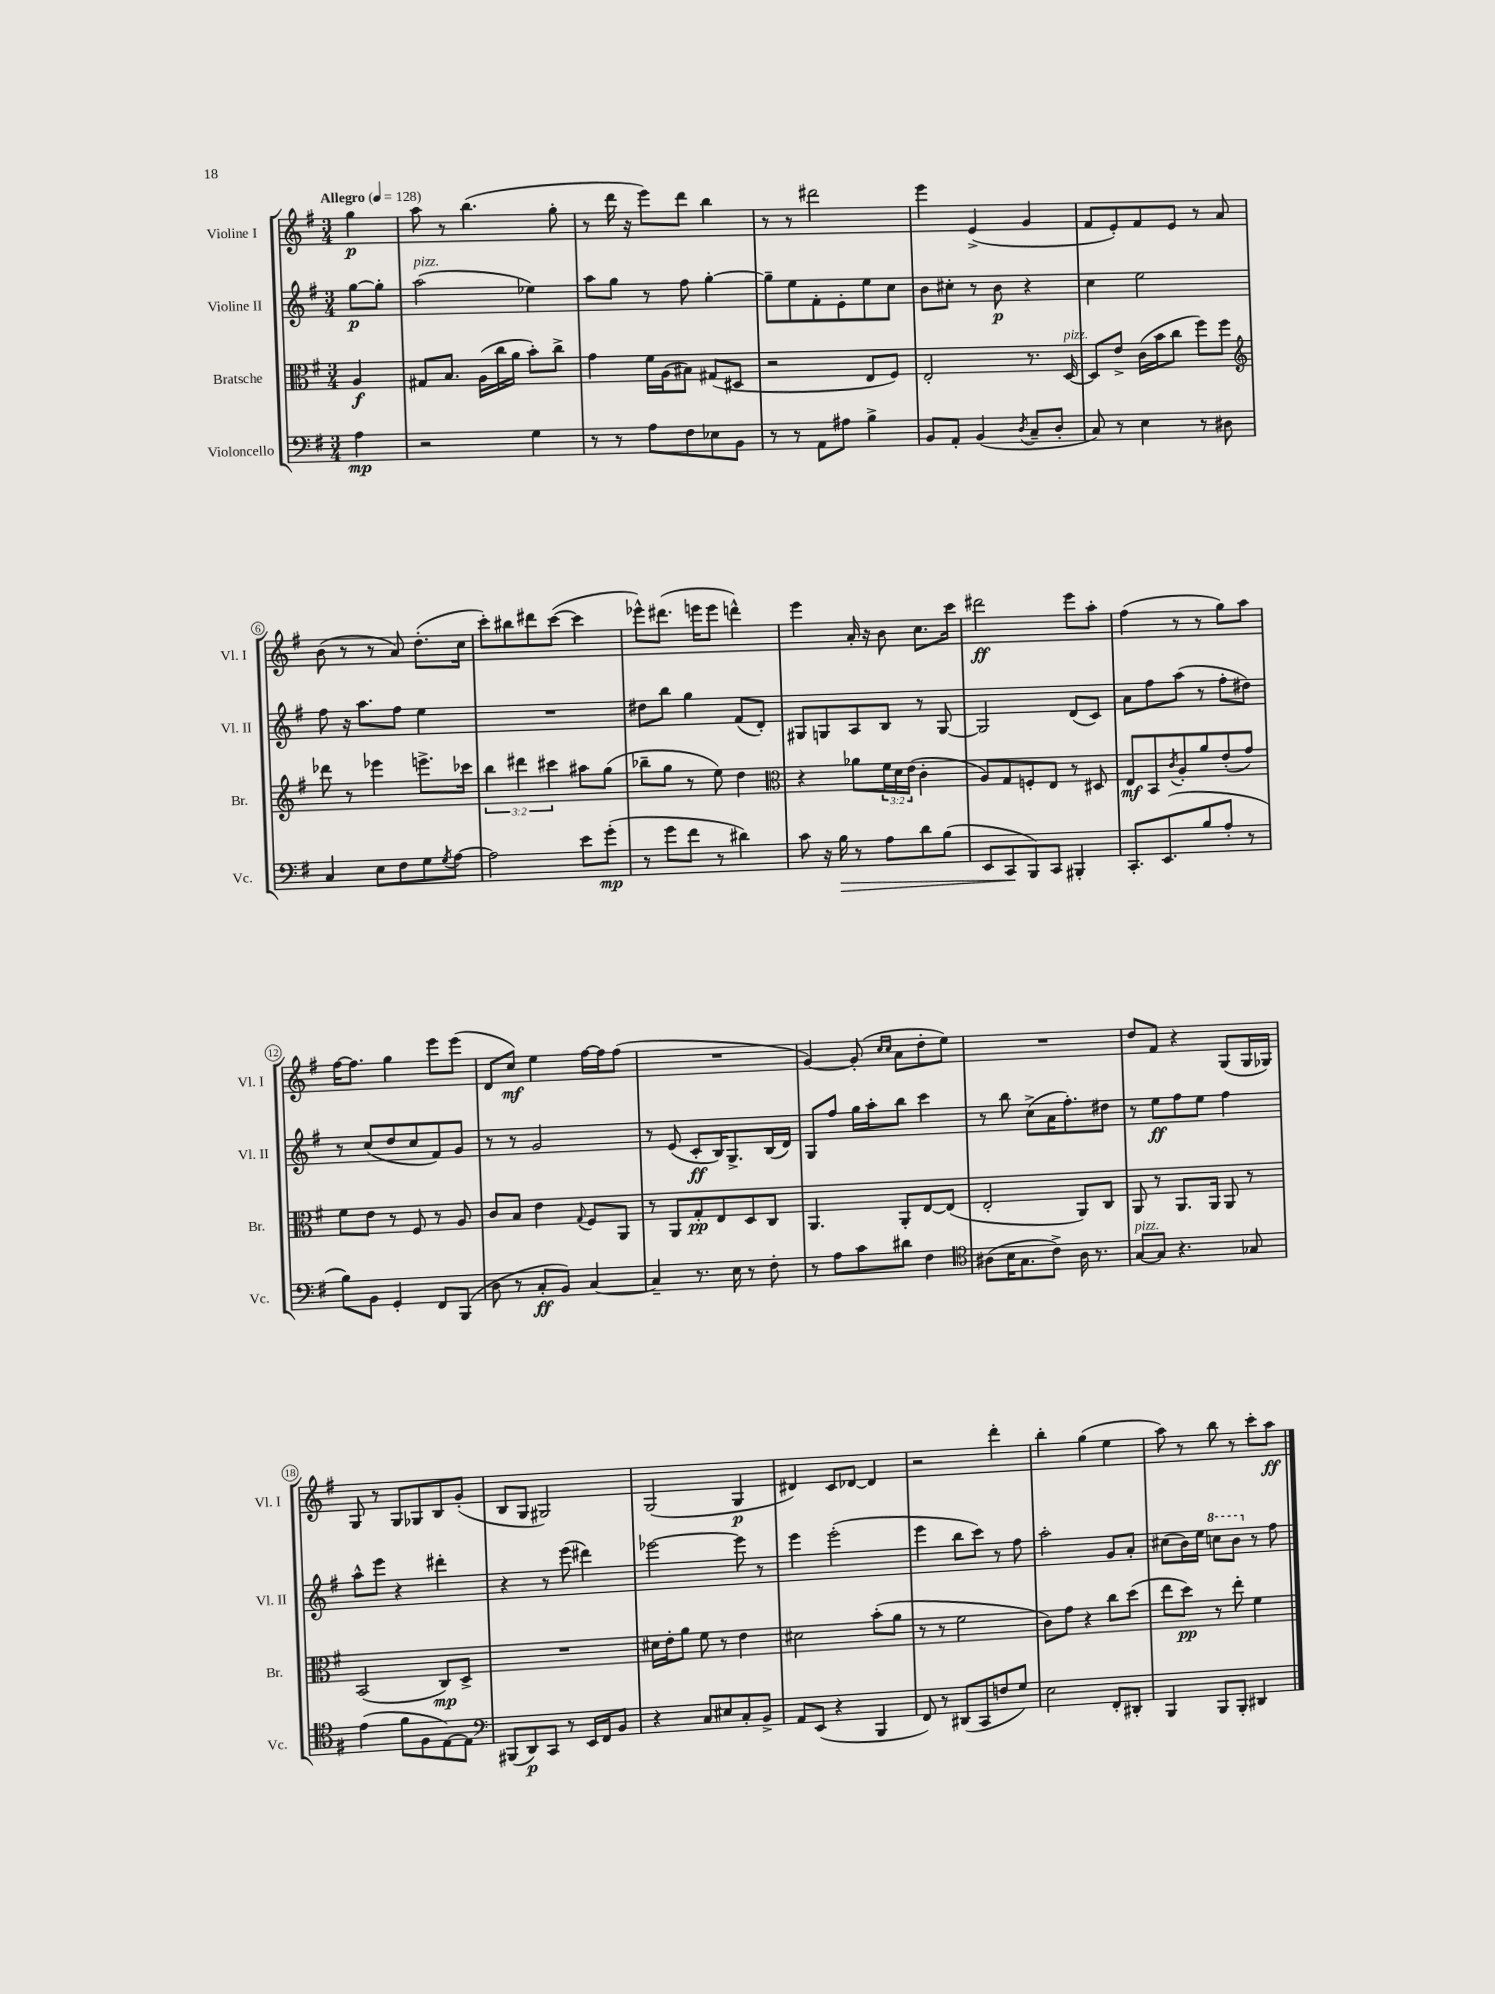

**kern	**dynam	**kern	**dynam	**kern	**dynam	**kern	**dynam
*part4	*part4	*part3	*part3	*part2	*part2	*part1	*part1
*staff4	*staff4	*staff3	*staff3	*staff2	*staff2	*staff1	*staff1
*I"Violoncello	*	*I"Bratsche	*	*I"Violine II	*	*I"Violine I	*
*I'Vc.	*	*I'Br.	*	*I'Vl. II	*	*I'Vl. I	*
*clefF4	*	*clefC3	*	*clefG2	*	*clefG2	*
*k[f#]	*	*k[f#]	*	*k[f#]	*	*k[f#]	*
*M3/4	*	*M3/4	*	*M3/4	*	*M3/4	*
*MM128	*	*MM128	*	*MM128	*	*MM128	*
=	=	=	=	=	=	=	=
!	!	!	!	!	!	!LO:TX:a:B:t=Allegro	!
4A\	mp	4A/	f	[8gg\L	p	4gg\	p
.	.	.	.	8gg'\J]	.	.	.
=1	=1	=1	=1	=1	=1	=1	=1
!	!	!	!	!LO:TX:a:i:t=pizz.	!	!	!
2r	.	8G#X/L	.	(2aa\	.	8aa\	.
.	.	8.B/J	.	.	.	8r	.
.	.	.	.	.	.	(4.bb\	.
.	.	(16A\LL	.	.	.	.	.
.	.	16cc\	.	.	.	.	.
.	.	16a\JJ	.	.	.	.	.
4G\	.	8b'\L)	.	4ee-X\)	.	.	.
.	.	8cc^\J	.	.	.	8gg'\	.
=2	=2	=2	=2	=2	=2	=2	=2
8r	.	4g\	.	8aa\L	.	8r	.
8r	.	.	.	8gg\J	.	16ddd\	.
.	.	.	.	.	.	16r	.
8A\L	.	16f#\LL	.	8r	.	8eee\L)	.
.	.	(16A\J	.	.	.	.	.
8F#\	.	8B#X\J)	.	8ff#\	.	8ddd\J	.
8E-X\	.	(8G#X/L	.	[4gg'\	.	4bb\	.
8BB\J	.	8D#X/J	.	.	.	.	.
=3	=3	=3	=3	=3	=3	=3	=3
8r	.	2r	.	8gg~\L]	.	8r	.
8r	.	.	.	8ee\	.	8r	.
8AA\L	.	.	.	8f#'\	.	2ddd#X\	.
8A#X\J	.	.	.	8e'\	.	.	.
4B^\	.	8E/L	.	8ee\	.	.	.
.	.	8F#/J)	.	8cc\J	.	.	.
=4	=4	=4	=4	=4	=4	=4	=4
8BB/L	.	2E'/	.	8b\L	.	4eee\	.
8AA'/J	.	.	.	8cc#X'\J	.	.	.
(4BB/	.	.	.	8r	.	(4e^/	.
.	.	.	.	8b\	p	.	.
8qD/	.	.	.	.	.	.	.
8C~/L	.	8.r	.	4r	.	4g/	.
8D'/J	.	.	.	.	.	.	.
!	!	!LO:TX:a:i:t=pizz.	!	!	!	!	!
.	.	[16D/	.	.	.	.	.
=5	=5	=5	=5	=5	=5	=5	=5
8C/)	.	8D/L]	.	4cc\	.	8f#/L	.
8r	.	8e^/J	.	.	.	8e'/)	.
4E\	.	(16c\LL	.	2ee\	.	8f#/	.
.	.	16b\J	.	.	.	.	.
.	.	8cc\J	.	.	.	8e/J	.
8r	.	8ff#\L)	.	.	.	8r	.
8D#X\	.	8ff#\J	.	.	.	8a/	.
!!LO:LB:g=z
=6	=6	=6	=6	=6	=6	=6	=6
*	*	*clefG2	*	*	*	*	*
4C/	.	8ddd-X\	.	8ff#\	.	(8b\	.
.	.	8r	.	16r	.	8r	.
.	.	.	.	8.aa\L	.	.	.
8E\L	.	4eee-X\	.	.	.	8r	.
8F#\	.	.	.	8ff#\J	.	8a/)	.
8G\	.	8.eeen^\L	.	4ee\	.	(8.dd'\L	.
8qG/	.	.	.	.	.	.	.
[8A\J	.	.	.	.	.	.	.
.	.	16ccc-X\Jk	.	.	.	16cc\Jk	.
=7	=7	=7	=7	=7	=7	=7	=7
2A\]	.	6bb\	.	2.r	.	8ccc'\L)	.
.	.	.	.	.	.	8bb#X\	.
.	.	6ddd#X\	.	.	.	.	.
.	.	.	.	.	.	8ddd#X\	.
.	.	6ccc#X\	.	.	.	.	.
.	.	.	.	.	.	([8ccc\J	.
8e\L	.	8aa#X\L	.	.	.	4ccc\]	.
(8g'\J	mp	(8gg\J	.	.	.	.	.
=8	=8	=8	=8	=8	=8	=8	=8
8r	.	8bb-X~\L	.	8dd#X\L	.	8eee-X^^\L)	.
8g\L	.	8gg\J	.	8bb\J	.	(8.ddd#X\J	.
8f#\J	.	8r	.	4gg\	.	.	.
.	.	.	.	.	.	16eeen\KL	.
8r	.	8ee\)	.	.	.	8eee\J	.
4d#X\)	.	4dd\	.	(8f#/L	.	4dddn^^\)	.
.	.	.	.	8d'/J)	.	.	.
=9	=9	=9	=9	=9	=9	=9	=9
*	*	*clefC3	*	*	*	*	*
8c\	.	4r	.	8G#X/L	.	4eee\	.
16r	.	.	.	8Gn/	.	.	.
!	!LO:HP:b	!	!	!	!	!	!
16B\	>	.	.	.	.	.	.
8r	.	8a-X\L	.	8A/	.	16a'/	.
.	.	.	.	.	.	16r	.
8A\L	.	24f#\L	.	8B/J	.	8b\	.
.	.	24d\	.	.	.	.	.
.	.	(24e\JJ	.	.	.	.	.
8d\	.	4c'\	.	8r	.	8.cc\L	.
(8B\J	.	.	.	[8G/	.	.	.
.	.	.	.	.	.	16ccc\Jk	.
=10	=10	=10	=10	=10	=10	=10	=10
8EE/L	.	8A/L)	.	2G/]	.	2ddd#X\	ff
8CC/	.	8G/	.	.	.	.	.
8BBB/)	]	8Fn'/	.	.	.	.	.
8CC/J	.	8E/J	.	.	.	.	.
4BBB#X'/	.	8r	.	(8d/L	.	8eee\L	.
.	.	8D#X/	.	8c/J)	.	8aa'\J	.
=11	=11	=11	=11	=11	=11	=11	=11
8.CC'/L	.	8E/L	mf	8a\L	.	(4ff#\	.
.	.	8BB/	.	8ff#\	.	.	.
(8.EE/	.	.	.	.	.	.	.
.	.	8qc/	.	.	.	.	.
.	.	8A'/	.	(8aa\J	.	8r	.
8B/	.	8a/	.	8r	.	8r	.
8A'/J	.	(8e'/	.	8ff#'\L	.	8gg\L)	.
8r	.	8g/J)	.	8dd#X\J)	.	8aa\J	.
!!LO:LB:g=z
=12	=12	=12	=12	=12	=12	=12	=12
8B\L)	.	8f#\L	.	8r	.	[16ff#\KL	.
.	.	.	.	.	.	8.ff#\J]	.
8BB\J	.	8e\J	.	(8cc/L	.	.	.
4GG'/	.	8r	.	8dd/	.	4gg\	.
.	.	8F#/	.	8cc/	.	.	.
8FF#/L	.	8r	.	8f#/)	.	8eee\L	.
(8BBB/J	.	8A/	.	8g/J	.	(8eee\J	.
=13	=13	=13	=13	=13	=13	=13	=13
8D\	.	8c/L	.	8r	.	8d/L	.
8r	.	8B/J	.	8r	.	8cc/J)	mf
8C'/L	ff	4e\	.	2g/	.	4ee\	.
8BB/J)	.	.	.	.	.	.	.
.	.	8qqG/	.	.	.	.	.
[4C/	.	8F#/L	.	.	.	[16ff#\LL	.
.	.	.	.	.	.	16ff#\J]	.
.	.	8AA/J	.	.	.	(8ff#\J	.
=14	=14	=14	=14	=14	=14	=14	=14
4C~/]	.	8r	.	8r	.	2.r	.
.	.	8AA/L	.	(8e/	.	.	.
8.r	.	8G'/	pp	8c'/L	ff	.	.
.	.	8E/	.	16B/K)	.	.	.
16E\	.	.	.	8.G^/	.	.	.
8r	.	8D/	.	.	.	.	.
8F#'\	.	8C/J	.	(16B/L	.	.	.
.	.	.	.	16d/JJ)	.	.	.
=15	=15	=15	=15	=15	=15	=15	=15
8r	.	4.AA/	.	8G/L	.	[4g/)	.
8A\L	.	.	.	8ff#/J	.	.	.
8c\	.	.	.	16gg\LL	.	(8g'/]	.
.	.	.	.	16aa'\J	.	.	.
.	.	.	.	.	.	16qqcc/LL	.
.	.	.	.	.	.	16qqcc/JJ	.
8d#X\J	.	8AA'/L	.	8bb\J	.	8a\L	.
4F#\	.	[8E/	.	4ccc\	.	8dd'\	.
.	.	(8E/J]	.	.	.	8ee\J)	.
=16	=16	=16	=16	=16	=16	=16	=16
*clefC4	*	*	*	*	*	*	*
(8A#X\L	.	2E'/	.	8r	.	2.r	.
16B\K	.	.	.	8bb\	.	.	.
8.G\	.	.	.	.	.	.	.
.	.	.	.	(8cc^\L	.	.	.
8c^\J)	.	.	.	16a\K	.	.	.
.	.	.	.	8.ff#'\)	.	.	.
16A#\	.	8AA/L)	.	.	.	.	.
8.r	.	.	.	.	.	.	.
.	.	8C/J	.	8dd#X\J	.	.	.
=17	=17	=17	=17	=17	=17	=17	=17
!LO:TX:a:i:t=pizz.	!	!	!	!	!	!	!
[8G/L	.	8AA/	.	8r	.	8dd/L	.
8G/J]	.	8r	.	8ee\L	ff	8f#/J	.
4.r	.	8.AA/L	.	8ff#\	.	4r	.
.	.	.	.	8ee\J	.	.	.
.	.	16AA/Jk	.	.	.	.	.
.	.	8AA/	.	4ff#\	.	(8G/L	.
8G-X/	.	8r	.	.	.	16G/L	.
.	.	.	.	.	.	16G-X/JJ)	.
!!LO:LB:g=z
=18	=18	=18	=18	=18	=18	=18	=18
(4e\	.	(2BB/	.	8aa^^\L	.	8G/	.
.	.	.	.	8eee\J	.	8r	.
8f#\L	.	.	.	4r	.	8G/L	.
8F#\	.	.	.	.	.	8G-X/	.
[8E\)	.	8C/L)	mp	4ddd#X'\	.	8B/	.
8E\J]	.	8D^/J	.	.	.	(8g'/J	.
=19	=19	=19	=19	=19	=19	=19	=19
*clefF4	*	*	*	*	*	*	*
(8BBB#X/L	.	2.r	.	4r	.	8B/L	.
8DD/)	p	.	.	.	.	8G/J	.
8CC/J	.	.	.	8r	.	2G#X/)	.
8r	.	.	.	(8eee\	.	.	.
16EE/LL	.	.	.	4ddd#X\)	.	.	.
16FF#/J	.	.	.	.	.	.	.
8BB/J	.	.	.	.	.	.	.
=20	=20	=20	=20	=20	=20	=20	=20
4r	.	16d#X\LL	.	[2eee-X\	.	(2G/	.
.	.	16e'\J	.	.	.	.	.
.	.	8a\J	.	.	.	.	.
8C/L	.	8f#\	.	.	.	.	.
8E#X/	.	8r	.	.	.	.	.
8C'/	.	4e\	.	8eee-\]	.	4G/	p
8BB^/J	.	.	.	8r	.	.	.
=21	=21	=21	=21	=21	=21	=21	=21
8AA/L	.	2d#X\	.	4eee\	.	4d#X/)	.
(8EE/J	.	.	.	.	.	.	.
4r	.	.	.	(2eee'\	.	8c/L	.
.	.	.	.	.	.	[8d-X/J	.
4BBB/	.	(8b'\L	.	.	.	4d-/]	.
.	.	8a\J	.	.	.	.	.
=22	=22	=22	=22	=22	=22	=22	=22
8FF#/)	.	8r	.	4eee\	.	2r	.
8r	.	8r	.	.	.	.	.
(8DD#X/L	.	2f#\	.	8bb\L	.	.	.
8CC/	.	.	.	8ccc\J)	.	.	.
8Fn/	.	.	.	8r	.	4ddd'\	.
8G/J)	.	.	.	8ff#\	.	.	.
=23	=23	=23	=23	=23	=23	=23	=23
2E\	.	8c\L)	.	2aa'\	.	4bb'\	.
.	.	8g\J	.	.	.	.	.
.	.	4r	.	.	.	(4gg\	.
8FF#'/L	.	8cc\L	.	8g/L	.	4ee\	.
8DD#X'/J	.	(8dd\J	.	8a'/J	.	.	.
=24	=24	=24	=24	=24	=24	=24	=24
4BBB/	.	8ee\L	.	(8cc#X\L	.	8aa\)	.
.	.	8dd\J)	pp	16b\L)	.	8r	.
.	.	.	.	16ee\JJ	.	.	.
*	*	*	*	*8va	*	*	*
8BBB/L	.	8r	.	8cccn\L	.	8bb\	.
8BBB'/J	.	8ee'\	.	8bb\J	.	8r	.
*	*	*	*	*X8va	*	*	*
4DD#X/	.	4f#\	.	8r	.	8ccc'\L	.
.	.	.	.	8ff#\	.	8aa\J	ff
==	==	==	==	==	==	==	==
*-	*-	*-	*-	*-	*-	*-	*-
